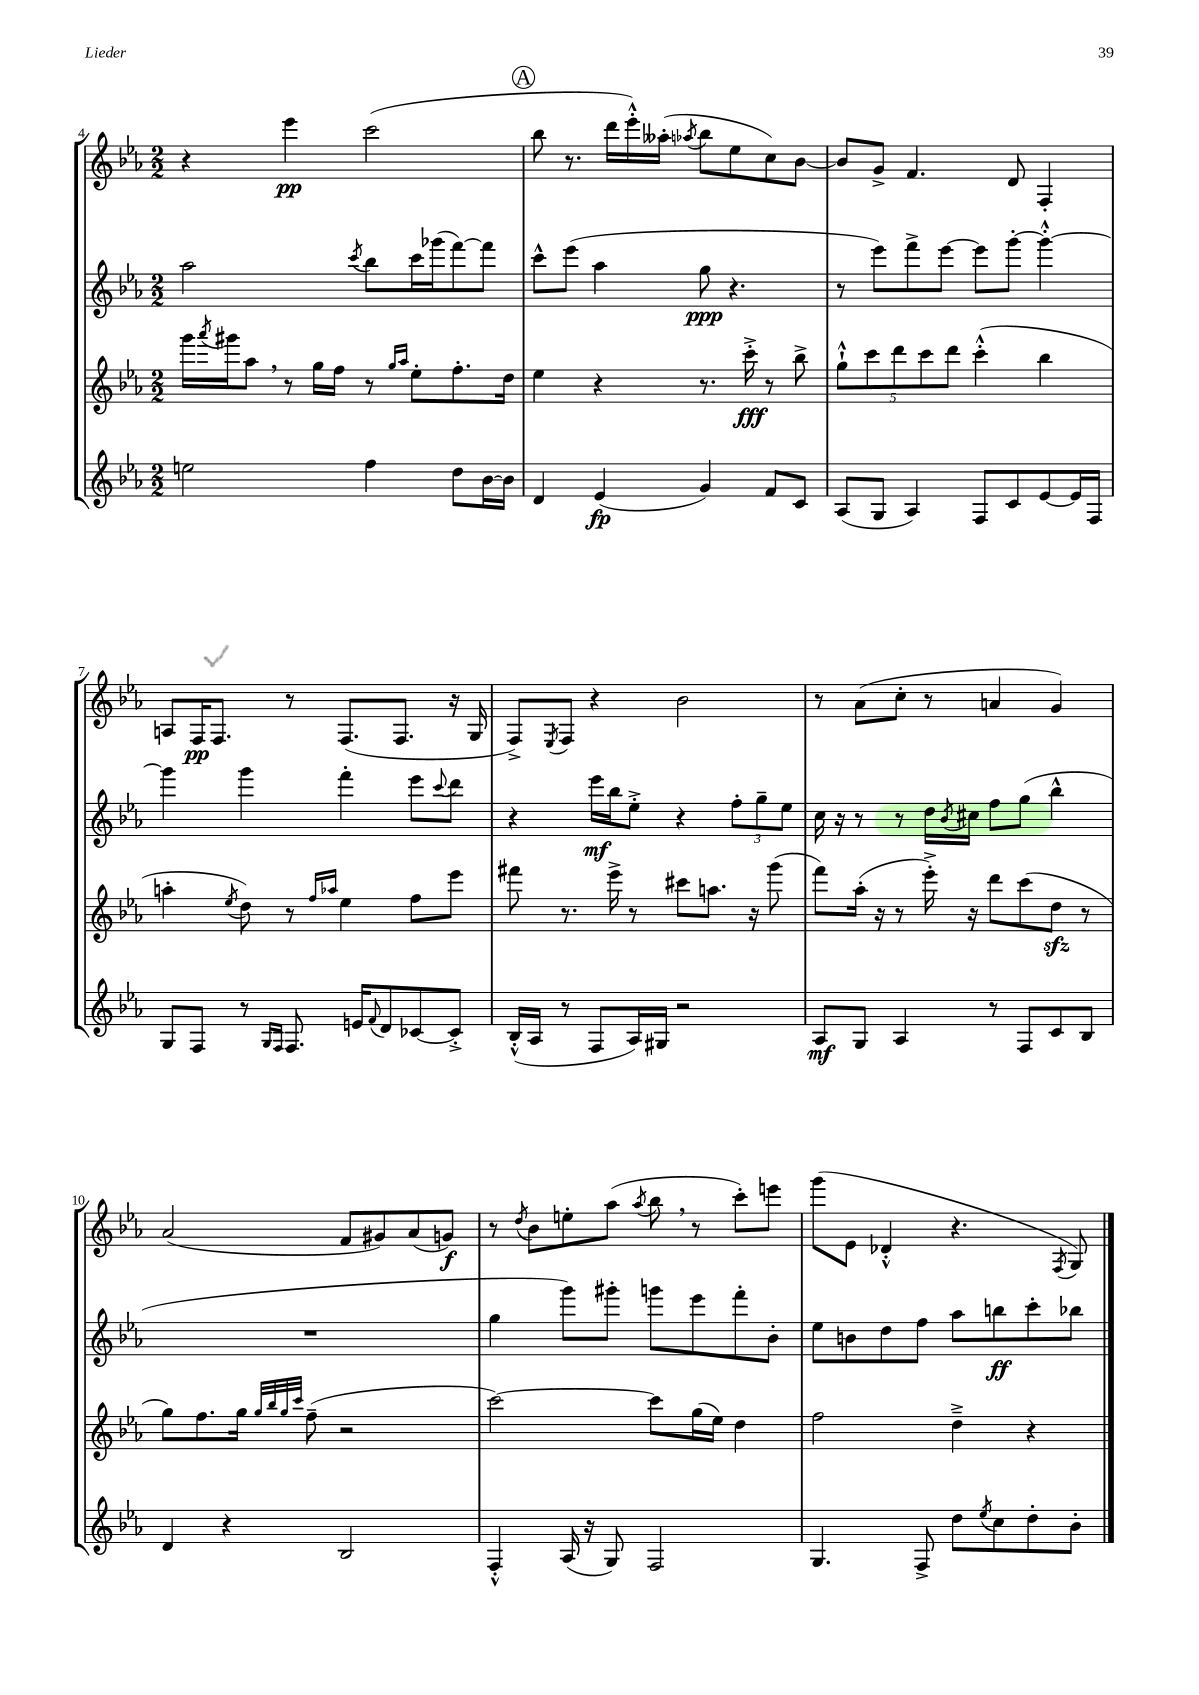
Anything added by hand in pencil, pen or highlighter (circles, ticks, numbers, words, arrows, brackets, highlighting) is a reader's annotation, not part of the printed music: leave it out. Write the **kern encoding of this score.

**kern	**dynam	**kern	**dynam	**kern	**dynam	**kern	**dynam
*part4	*part4	*part3	*part3	*part2	*part2	*part1	*part1
*staff4	*staff4	*staff3	*staff3	*staff2	*staff2	*staff1	*staff1
*clefG2	*	*clefG2	*	*clefG2	*	*clefG2	*
*k[b-e-a-]	*	*k[b-e-a-]	*	*k[b-e-a-]	*	*k[b-e-a-]	*
*M2/2	*	*M2/2	*	*M2/2	*	*M2/2	*
=4	=4	=4	=4	=4	=4	=4	=4
2een\	.	16ggg\LL	.	2aa-\	.	4r	.
.	.	8qaaa-/	.	.	.	.	.
.	.	16ggg#X\J	.	.	.	.	.
.	.	8aa-,\J	.	.	.	.	.
.	.	8r	.	.	.	4eee-\	pp
.	.	16gg\LL	.	.	.	.	.
.	.	16ff\JJ	.	.	.	.	.
.	.	.	.	8qccc/	.	.	.
4ff\	.	8r	.	8bb-\L	.	(2ccc\	.
.	.	16qqgg/LL	.	.	.	.	.
.	.	16qqaa-/JJ	.	.	.	.	.
.	.	8ee-'\L	.	16ccc\L	.	.	.
.	.	.	.	(16ggg-X\J	.	.	.
8dd\L	.	8.ff'\	.	[8fff\)	.	.	.
[16b-\L	.	.	.	8fff\J]	.	.	.
16b-\JJ]	.	16dd\Jk	.	.	.	.	.
!!LO:REH:place=s1:t=A
=5	=5	=5	=5	=5	=5	=5	=5
4d/	.	4ee-\	.	8ccc^^\L	.	8bb-\	.
.	.	.	.	(8eee-\J	.	8.r	.
(4e-/	fp	4r	.	4aa-\	.	.	.
.	.	.	.	.	.	16ddd\LL	.
.	.	.	.	.	.	16eee-'^^\)	.
.	.	.	.	.	.	(16aa--X'\JJ	.
.	.	.	.	.	.	8qaa-X/	.
4g/)	.	8.r	.	8gg\	ppp	8bb-\L	.
.	.	.	.	4.r	.	8ee-\	.
.	.	16ccc'^\	fff	.	.	.	.
8f/L	.	8r	.	.	.	8cc\)	.
8c/J	.	8bb-^\	.	.	.	[8b-\J	.
=6	=6	=6	=6	=6	=6	=6	=6
(8A-/L	.	10gg`^^\L	.	8r	.	8b-/L]	.
.	.	10ccc\	.	.	.	.	.
8G/J	.	.	.	8eee-\L)	.	8g^/J	.
.	.	10ddd\	.	.	.	.	.
4A-/)	.	.	.	8fff^\	.	4.f/	.
.	.	10ccc\	.	.	.	.	.
.	.	.	.	[8eee-\J	.	.	.
.	.	10ddd\J	.	.	.	.	.
8F/L	.	(4ccc'^^\	.	8eee-\L]	.	.	.
8c/	.	.	.	[8ggg'\J	.	8d/	.
[8e-/	.	4bb-\	.	4ggg'^^\_	.	4F'/	.
16e-/L]	.	.	.	.	.	.	.
16F/JJ	.	.	.	.	.	.	.
!!LO:LB:g=z
=7	=7	=7	=7	=7	=7	=7	=7
8G/L	.	4aan'\	.	4ggg\]	.	8An/L	.
8F/J	.	.	.	.	.	16F/K	pp
.	.	.	.	.	.	8.F/J	.
.	.	8qee-/	.	.	.	.	.
8r	.	8dd\)	.	4ggg\	.	.	.
16qqG/LL	.	.	.	.	.	.	.
16qqF/JJ	.	.	.	.	.	.	.
8.F/	.	8r	.	.	.	8r	.
.	.	16qqff/LL	.	.	.	.	.
.	.	16qqaa-X/JJ	.	.	.	.	.
.	.	4ee-\	.	4fff'\	.	(8.F/L	.
16en/KL	.	.	.	.	.	.	.
8qqf/	.	.	.	.	.	.	.
8d/	.	.	.	.	.	.	.
.	.	.	.	.	.	8.F/J	.
[8c-X/	.	8ff\L	.	8eee-\L	.	.	.
.	.	.	.	8qqccc/	.	.	.
8c-'^/J]	.	8eee-\J	.	8ddd\J	.	16r	.
.	.	.	.	.	.	16G/	.
=8	=8	=8	=8	=8	=8	=8	=8
(16B-'^^/LL	.	8fff#X\	.	4r	.	8F^/L)	.
16A-/JJ	.	.	.	.	.	.	.
.	.	.	.	.	.	8qE-/	.
8r	.	8.r	.	.	.	8F/J	.
8F/L	.	.	.	16eee-\LL	mf	4r	.
.	.	16eee-^\	.	16bb-\J	.	.	.
16A-/L)	.	8r	.	8ee-'^\J	.	.	.
16G#X/JJ	.	.	.	.	.	.	.
2r	.	8ccc#X\L	.	4r	.	2b-\	.
.	.	8.aan\J	.	.	.	.	.
.	.	.	.	12ff'\L	.	.	.
.	.	16r	.	.	.	.	.
.	.	.	.	12gg~\	.	.	.
.	.	(8ggg\	.	.	.	.	.
.	.	.	.	12ee-\J	.	.	.
=9	=9	=9	=9	=9	=9	=9	=9
8A-/L	mf	8fff\L)	.	16cc\	.	8r	.
.	.	.	.	16r	.	.	.
8G/J	.	(16aa-'\Jk	.	8r	.	(8a-\L	.
.	.	16r	.	.	.	.	.
4A-/	.	8r	.	8r	.	8cc'\J	.
.	.	16eee-'^\)	.	16dd\LL	.	8r	.
.	.	.	.	8qb-/	.	.	.
.	.	16r	.	16cc#X\JJ	.	.	.
8r	.	8ddd\L	.	8ff\L	.	4an/	.
8F/L	.	(8ccc\	.	(8gg\J	.	.	.
8c/	.	8ddzz\J	.	4bb-^^\	.	4g/)	.
8B-/J	.	8r	.	.	.	.	.
!!LO:LB:g=z
=10	=10	=10	=10	=10	=10	=10	=10
4d/	.	8gg\L)	.	1r	.	(2a-/	.
.	.	8.ff\	.	.	.	.	.
4r	.	.	.	.	.	.	.
.	.	16gg\Jk	.	.	.	.	.
.	.	32qqgg/LLL	.	.	.	.	.
.	.	32qqbb-/	.	.	.	.	.
.	.	32qqgg/	.	.	.	.	.
.	.	32qqccc/JJJ	.	.	.	.	.
.	.	(8ff~\	.	.	.	.	.
2B-/	.	2r	.	.	.	8f/L	.
.	.	.	.	.	.	8g#X/)	.
.	.	.	.	.	.	(8a-/	.
.	.	.	.	.	.	8gn/J)	f
=11	=11	=11	=11	=11	=11	=11	=11
4F'^^/	.	[2ccc\)	.	4gg\	.	8r	.
.	.	.	.	.	.	8qdd/	.
.	.	.	.	.	.	8b-\L	.
(16A-/	.	.	.	8ggg\L)	.	8een'\	.
16r	.	.	.	.	.	.	.
8G/)	.	.	.	8ggg#X'\J	.	(8aa-\J	.
.	.	.	.	.	.	8qaa-/	.
2F/	.	8ccc\L]	.	8gggn\L	.	8bb-,\	.
.	.	(16gg\L	.	8eee-\	.	8r	.
.	.	16ee-\JJ)	.	.	.	.	.
.	.	4dd\	.	8fff'\	.	8ccc'\L)	.
.	.	.	.	8b-'\J	.	8eeen\J	.
=12	=12	=12	=12	=12	=12	=12	=12
4.G/	.	2ff\	.	8ee-\L	.	(8ggg\L	.
.	.	.	.	8bn\	.	8e-\J	.
.	.	.	.	8dd\	.	4d-X'^^/	.
8F^/	.	.	.	8ff\J	.	.	.
8dd\L	.	4dd~^\	.	8aa-\L	.	4.r	.
8qee-/	.	.	.	.	.	.	.
8cc\	.	.	.	8bbn\	ff	.	.
8dd'\	.	4r	.	8ccc'\	.	.	.
.	.	.	.	.	.	8qF/	.
8b-'\J	.	.	.	8bb-X\J	.	8G/)	.
==	==	==	==	==	==	==	==
*-	*-	*-	*-	*-	*-	*-	*-
